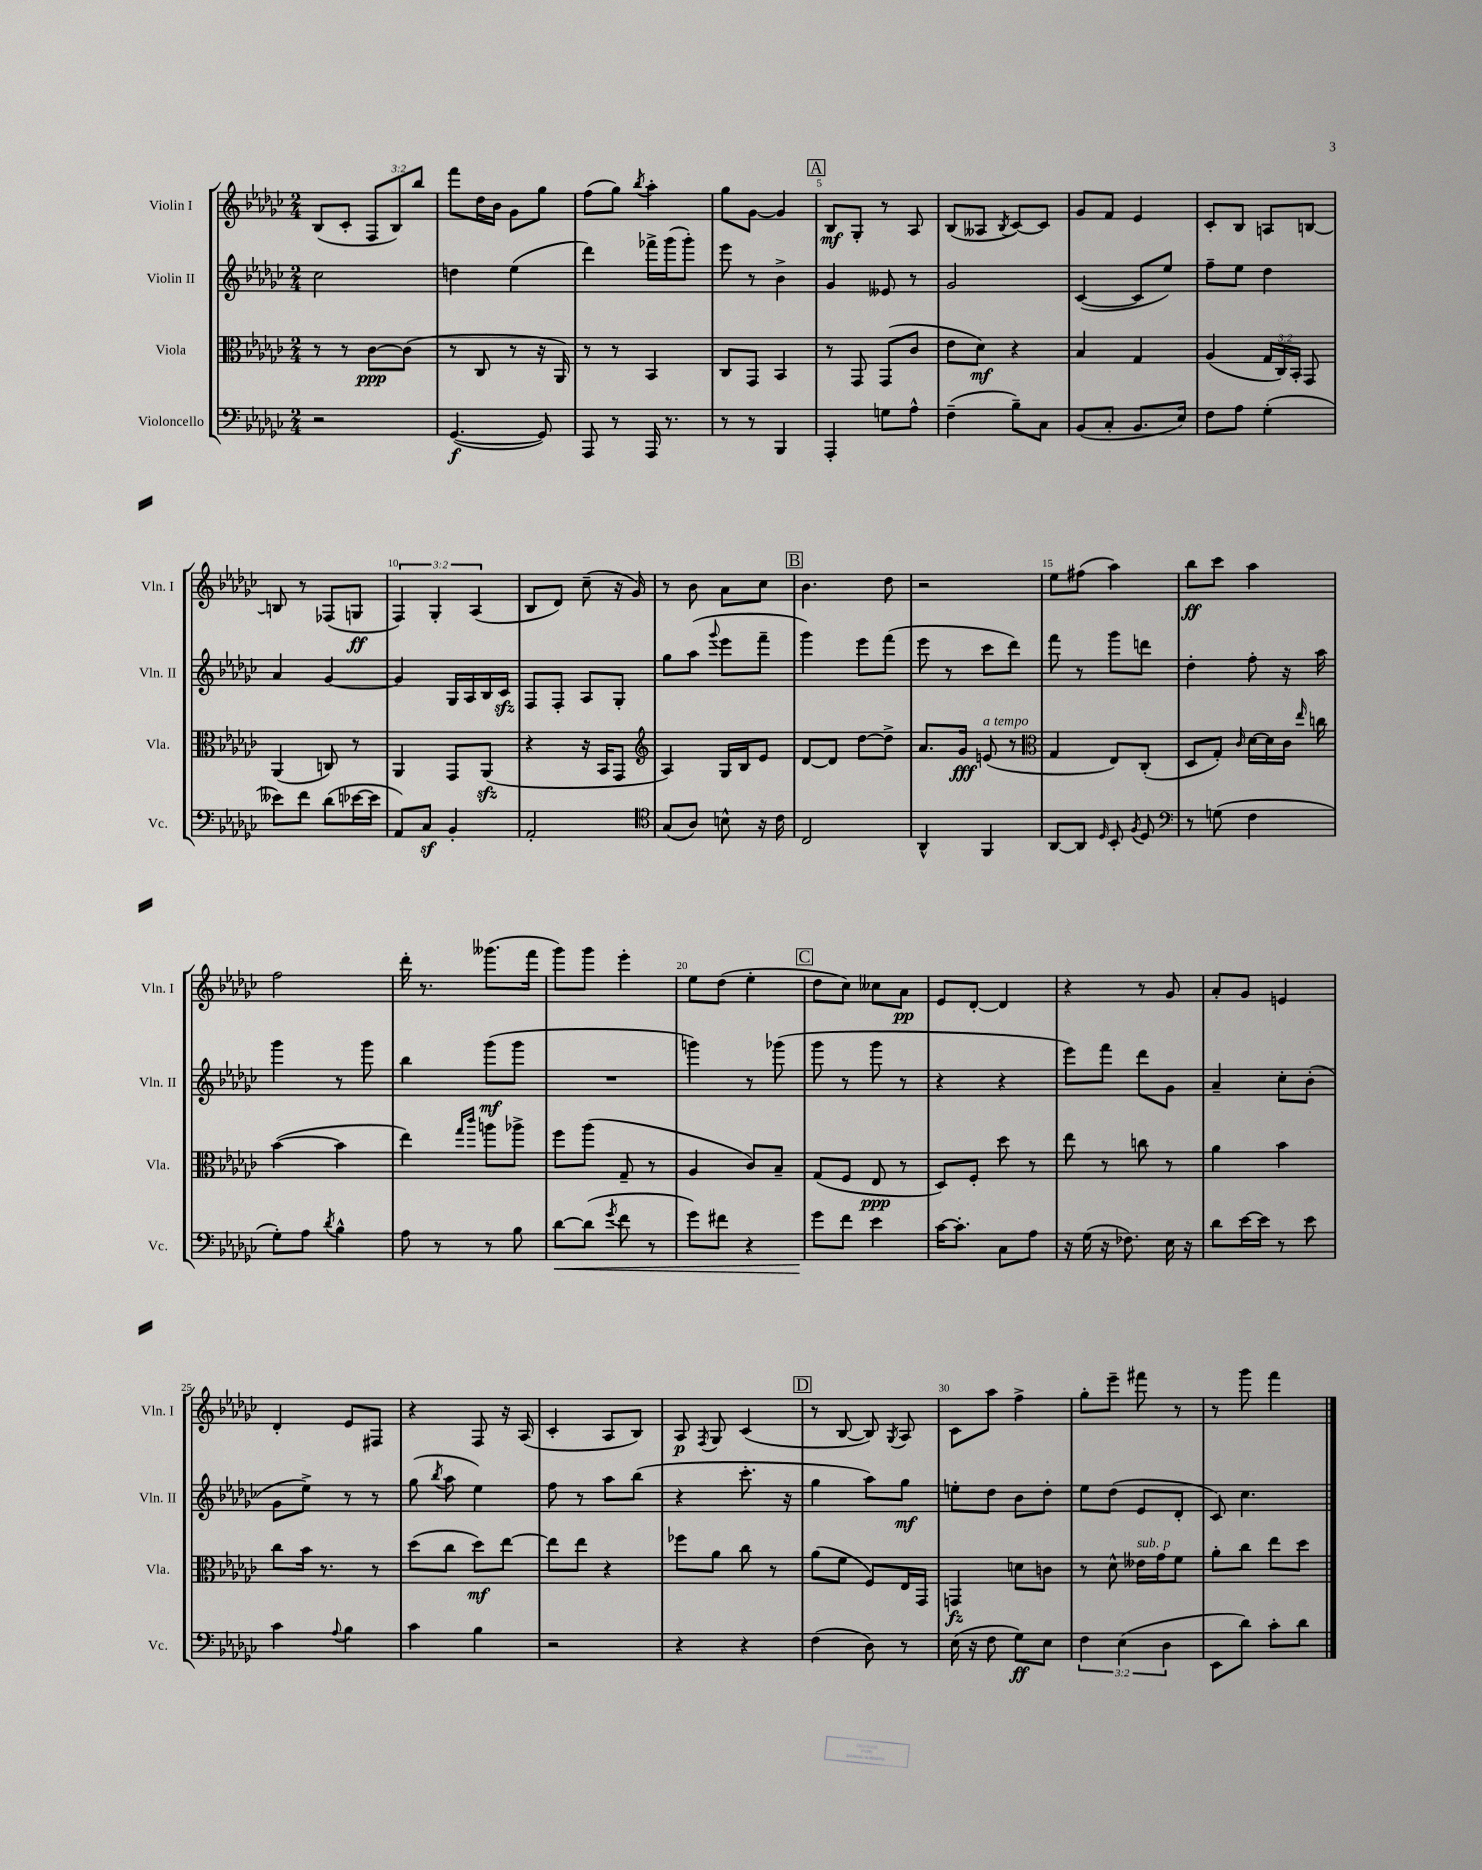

**kern	**kern	**kern	**kern
*staff4	*staff3	*staff2	*staff1
*clefF4	*clefC3	*clefG2	*clefG2
*k[b-e-a-d-g-c-]	*k[b-e-a-d-g-c-]	*k[b-e-a-d-g-c-]	*k[b-e-a-d-g-c-]
*M2/4	*M2/4	*M2/4	*M2/4
2r	8r	2cc-	(8B-
.	8r	.	8c-'
.	[8c-	.	12F
.	.	.	12B-)
.	(8c-]	.	.
.	.	.	12bb-
=	=	=	=
([4.GG-	8r	4dd	8fff
.	8C-	.	16dd-
.	.	.	16b-
.	8r	(4ee-	8g-
8GG-])	16r	.	8gg-
.	16AA-)	.	.
=	=	=	=
8AAA-	8r	4ddd-)	(8ff
8r	8r	.	8gg-)
.	.	.	8qbb-
16AAA-	4BB-	16fff-^	4aa-'
8.r	.	(16ggg-	.
.	.	8ggg-')	.
=	=	=	=
8r	8C-	8eee-	8gg-
8r	8GG-	8r	[8g-
4BBB-	4BB-	4b-^	4g-]
=	=	=	=
4AAA-'	8r	4g-	8B-
.	8GG-	.	8G-'
8G	(8GG-	8e--	8r
8A-^^	8c-	8r	8A-
=	=	=	=
(4F~	8e-	2g-	(8B-
.	8d-)	.	8A--
.	.	.	8qB-
8B-~)	4r	.	[8c-)
8C-	.	.	8c-]
=	=	=	=
(8BB-	4B-	([4c-	8g-
8C-'	.	.	8f
8.BB-	4G-	8c-]	4e-
.	.	8ee-)	.
16E-)	.	.	.
=	=	=	=
8F	(4A-	8ff~	8c-'
8A-	.	8ee-	8B-
(4G-'	24G-	4dd-	8A
.	24C-)	.	.
.	24BB-'	.	.
.	8GG-	.	[8B
=	=	=	=
8e--)	(4AA-	4a-	8B]
8f	.	.	8r
(8d-	8C)	[4g-	(8F-
[16e-	8r	.	8G
16e-]	.	.	.
=	=	=	=
8AA-)	4AA-	4g-]	6F)
8C-	.	.	.
.	.	.	6G-'
4BB-'	8GG-	16G-	.
.	.	16A-	.
.	.	.	(6A-
.	(8AA-	16B-	.
.	.	16c-	.
=	=	=	=
2AA-'	4r	8F	8B-
.	.	8F'	8d-)
.	16r	8A-	(8cc-~
.	16BB-	.	.
.	8GG-	8G-'	16r
.	.	.	16g-)
=	=	=	=
*clefC4	*clefG2	*	*
(8G-	4A-)	8gg-	8r
8A-)	.	(8aa-	8b-
.	.	8qqggg-	.
8B^^	16G-	8eee-	8a-
.	16B-	.	.
16r	8e-	8fff~	8cc-
16c-	.	.	.
=	=	=	=
2C-	[8d-	4ggg-)	4.b-
.	8d-]	.	.
.	[8dd-	8eee-	.
.	8dd-^]	(8fff	8dd-
=	=	=	=
4AA-^^	8.a-	8eee-	2r
.	.	8r	.
.	16g-	.	.
4FF	(8e	8ccc-	.
.	8r	8ddd-)	.
=	=	=	=
*	*clefC3	*	*
[8AA-	4G-	8fff	8ee-
8AA-]	.	8r	(8ff#
16qqD-	.	.	.
8BB-'	8E-)	8ggg-	4aa-)
8qF	.	.	.
8D-	(8C-'	8ddd	.
=	=	=	=
*clefF4	*	*	*
8r	8D-	4dd-'	8bb-
(8G	8G-')	.	8ccc-
.	16qqc-	.	.
4F	[16d-	8ff'	4aa-
.	16d-]	.	.
.	16c-	16r	.
.	16qqee-	.	.
.	16cc	16aa-	.
=	=	=	=
8G-')	([4b-	4ggg-	2ff
8A-	.	.	.
8qd-	.	.	.
4B-^^	4b-]	8r	.
.	.	8ggg-	.
=	=	=	=
8A-	4ee-)	4bb-	16ddd-'
.	.	.	8.r
8r	.	.	.
.	16qqgg-	.	.
.	16qqccc-	.	.
8r	8aa	(8ggg-	(8.ggg--
8B-	8aa-^	8ggg-	.
.	.	.	16fff
=	=	=	=
[8d-	8ff	2r	8ggg-)
(8d-]	(8aa-	.	8ggg-
8qg-	.	.	.
8f	8G-~	.	4eee-'
8r	8r	.	.
=	=	=	=
8g-)	4A-	4ggg)	8ee-
8f#	.	.	(8dd-
4r	8c-)	8r	4ee-'
.	8B-~	(8ggg-	.
=	=	=	=
8g-	(8G-	8ggg-	8dd-
8f	8F	8r	8cc-)
4e-	8E-	8ggg-	8cc--
.	8r	8r	8a-
=	=	=	=
[16c-	8D-)	4r	8e-
8.c-']	.	.	.
.	8F'	.	[8d-'
8C-	8dd-	4r	4d-]
8A-	8r	.	.
=	=	=	=
16r	8ee-	8eee-)	4r
(16G-	.	.	.
16r	8r	8fff	.
8.F-)	.	.	.
.	8cc	8ddd-	8r
16E-	8r	8g-	8g-
16r	.	.	.
=	=	=	=
8d-	4a-	4a-~	8a-'
[16e-	.	.	8g-
16e-]	.	.	.
8r	4b-	8cc-'	4e
8e-	.	(8b-'	.
=	=	=	=
4c-	8cc-	8g-	4d-'
.	16b-	8ee-^)	.
.	8.r	.	.
8qqA-	.	.	.
4B-	.	8r	8e-
.	8r	8r	8F#
=	=	=	=
4c-	(8dd-	(8gg-	4r
.	.	8qbb-	.
.	8cc-	8aa-	.
4B-	8dd-)	4ee-)	8F
.	[8ee-	.	16r
.	.	.	(16A-
=	=	=	=
2r	8ee-]	8ff	4c-'
.	8ee-	8r	.
.	4r	8aa-	8A-
.	.	(8bb-	8B-)
=	=	=	=
4r	8ff-	4r	8A-
.	.	.	8qF
.	8a-	.	8G-
4r	8cc-	8.ccc-'	(4c-
.	8r	.	.
.	.	16r	.
=	=	=	=
(4F	(8a-	4gg-	8r
.	8f	.	[8B-
8D-)	8F)	8aa-)	8B-])
.	.	.	8qG-
8r	16E-	8gg-	8A-
.	16GG-	.	.
=	=	=	=
(16E-	4GG	8ee'	8c-
16r	.	.	.
8F	.	8dd-	8aa-
8G-)	8d	8b-	4ff^
8E-	8c	8dd-'	.
=	=	=	=
6F	8r	8ee-	8gg-'
.	8d-^^	(8dd-	8eee-~
(6E-	.	.	.
.	16e--	8e-	8fff#
.	16g-	.	.
6D-	.	.	.
.	8f	8d-'	8r
=	=	=	=
8EE-	8a-'	8c-)	8r
8d-)	8cc-	4.cc-	8ggg-
8c-'	8ee-	.	4fff
8d-	8dd-	.	.
==	==	==	==
*-	*-	*-	*-
